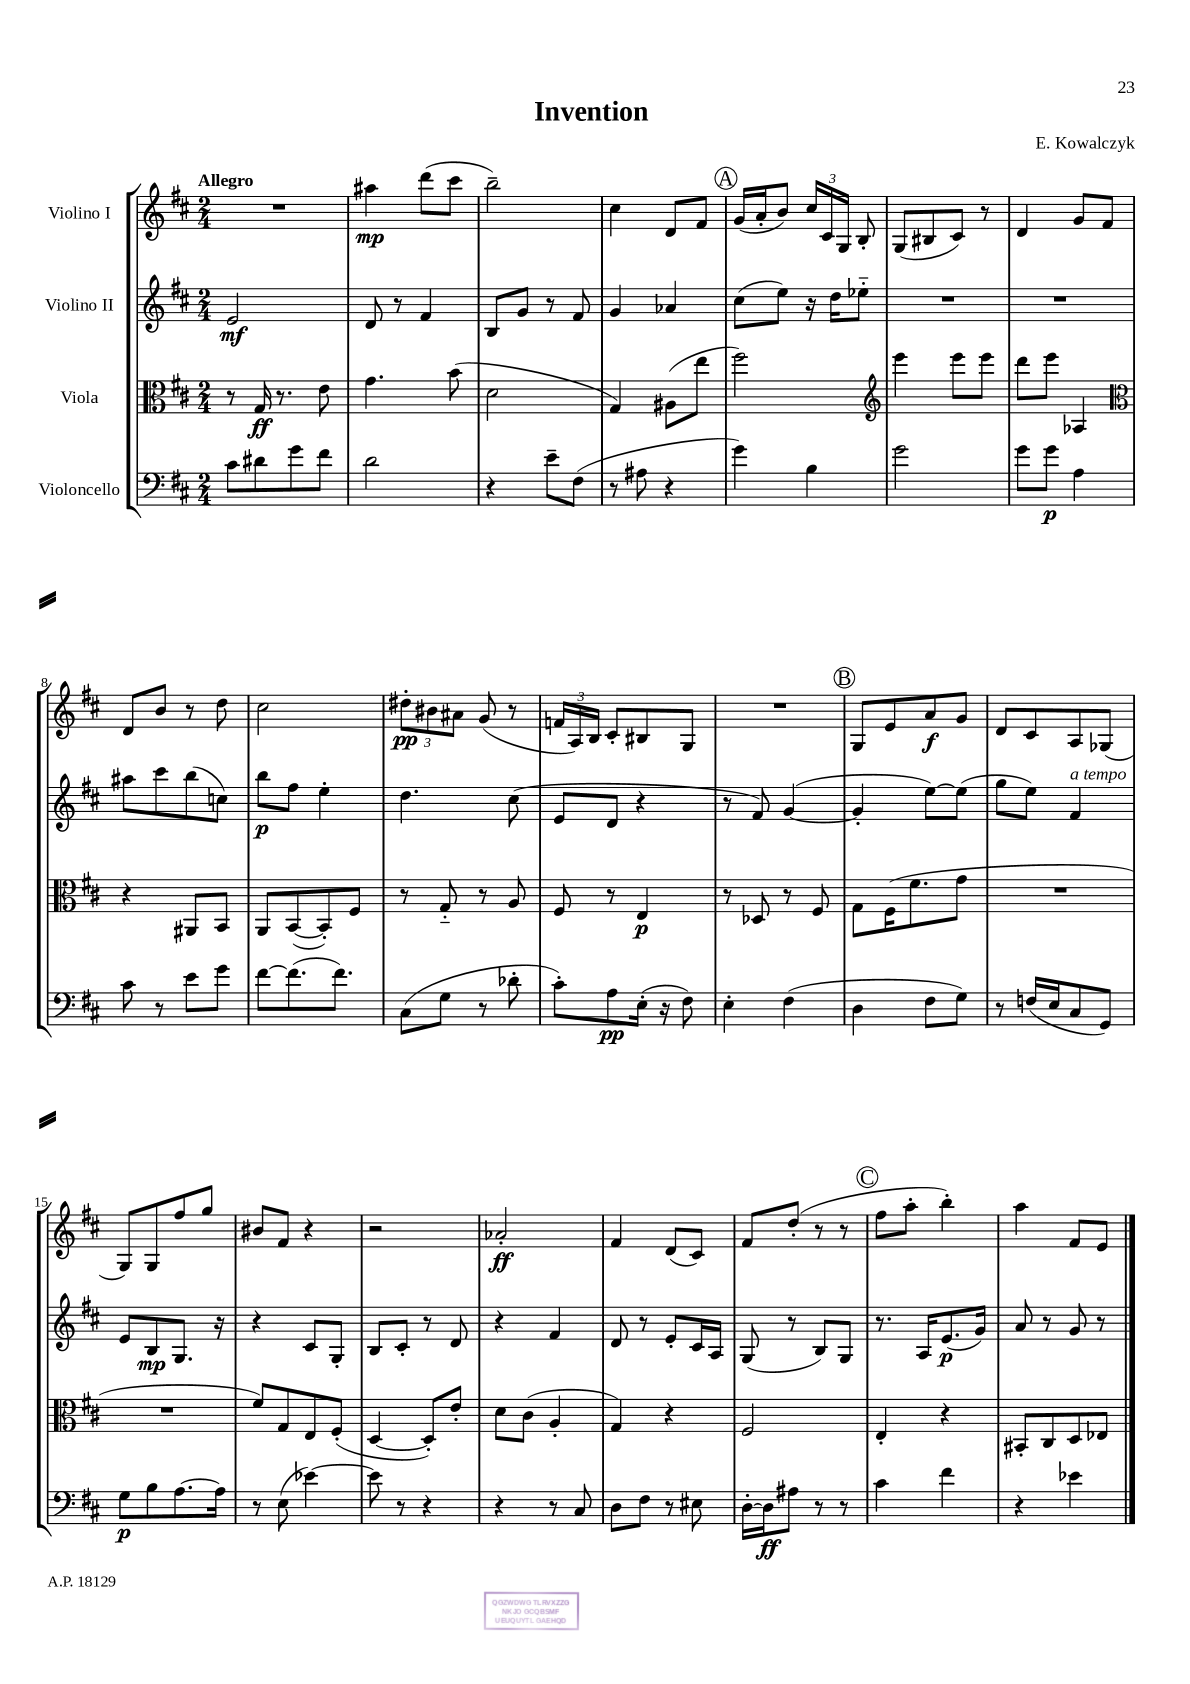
\header { title = "Invention" composer = "E. Kowalczyk" }
<<
\new StaffGroup <<
\new Staff = "s0" \with { instrumentName = "Violino I" } {
    \clef treble \key d \major \numericTimeSignature \time 2/4 \tempo "Allegro"
    \autoBeamOff R2 |
    ais''4\mp d'''8[( cis'''8] |
    b''2--) |
    cis''4 d'8[ fis'8] |
    \mark \markup { \circle "A" } g'16[( a'16-. b'8]) \tuplet 3/2 { cis''16[ cis'16 g16] } b8-. |
    g8[( bis8 cis'8]) r8 |
    d'4 g'8[ fis'8] |
    d'8[ b'8] r8 d''8 |
    cis''2 |
    \tuplet 3/2 { dis''8[-.\pp bis'8 ais'8] } g'8( r8 |
    \tuplet 3/2 { f'16[ a16) b16] } cis'8[-. bis8 g8] |
    R2 |
    \mark \markup { \circle "B" } g8[ e'8 a'8\f g'8] |
    d'8[ cis'8 a8 ges8]( |
    g8[) g8 fis''8 g''8] |
    bis'8[ fis'8] r4 |
    r2 |
    aes'2-.\ff |
    fis'4 d'8[( cis'8]) |
    fis'8[ d''8]-.( r8 r8 |
    \mark \markup { \circle "C" } fis''8[ a''8]-. b''4-.) |
    a''4 fis'8[ e'8] \bar "|." |
}
\new Staff = "s1" \with { instrumentName = "Violino II" } {
    \clef treble \key d \major \numericTimeSignature \time 2/4
    \autoBeamOff e'2\mf |
    d'8 r8 fis'4 |
    b8[ g'8] r8 fis'8 |
    g'4 aes'4 |
    \mark \markup { \circle "A" } cis''8[( e''8]) r16 d''16[ ees''8]-_ |
    R2 |
    R2 |
    ais''8[ cis'''8 b''8( c''8]) |
    b''8[\p fis''8] e''4-. |
    d''4. cis''8( |
    e'8[ d'8] r4 |
    r8 fis'8) g'4~( |
    \mark \markup { \circle "B" } g'4-. e''8[~) e''8]( |
    g''8[ e''8]) fis'4^\markup { \italic "a tempo" } |
    e'8[ b8\mp g8.] r16 |
    r4 cis'8[ g8]-. |
    b8[ cis'8]-. r8 d'8 |
    r4 fis'4 |
    d'8 r8 e'8[-. cis'16 a16] |
    g8( r8 b8[) g8] |
    \mark \markup { \circle "C" } r8. a16[ e'8.\p( g'16]) |
    a'8 r8 g'8 r8 \bar "|." |
}
\new Staff = "s2" \with { instrumentName = "Viola" } {
    \clef alto \key d \major \numericTimeSignature \time 2/4
    \autoBeamOff r8 g16\ff r8. e'8 |
    g'4. b'8( |
    d'2 |
    g4) ais8[( e''8] |
    \mark \markup { \circle "A" } fis''2) |
    \clef treble e'''4 e'''8[ e'''8] |
    d'''8[ e'''8] aes4 |
    \clef alto r4 ais,8[ b,8] |
    a,8[ b,8~( b,8-.) fis8] |
    r8 g8-_ r8 a8 |
    fis8 r8 e4\p |
    r8 des8 r8 fis8 |
    \mark \markup { \circle "B" } g8[ fis16( fis'8. g'8] |
    R2 |
    R2 |
    fis'8[) g8 e8 fis8]-.( |
    d4~ d8[-.) e'8]-. |
    d'8[ cis'8]( a4-. |
    g4) r4 |
    fis2 |
    \mark \markup { \circle "C" } e4-. r4 |
    bis,8[-. cis8 d8 ees8] \bar "|." |
}
\new Staff = "s3" \with { instrumentName = "Violoncello" } {
    \clef bass \key d \major \numericTimeSignature \time 2/4
    \autoBeamOff cis'8[ dis'8 g'8 fis'8] |
    d'2 |
    r4 e'8[-- fis8]( |
    r8 ais8 r4 |
    \mark \markup { \circle "A" } g'4) b4 |
    g'2 |
    g'8[ g'8]\p a4 |
    cis'8 r8 e'8[ g'8] |
    fis'8[~ fis'8.( fis'8.]) |
    cis8[( g8] r8 des'8-. |
    cis'8[-.) a8\pp e16]-.( r16 fis8) |
    e4-. fis4( |
    \mark \markup { \circle "B" } d4 fis8[ g8]) |
    r8 f16[( e16 cis8 g,8]) |
    g8[\p b8 a8.~ a16] |
    r8 e8( ees'4~) |
    ees'8 r8 r4 |
    r4 r8 cis8 |
    d8[ fis8] r8 eis8 |
    d16[~-. d16\ff ais8] r8 r8 |
    \mark \markup { \circle "C" } cis'4 fis'4 |
    r4 ees'4 \bar "|." |
}
>>
>>
